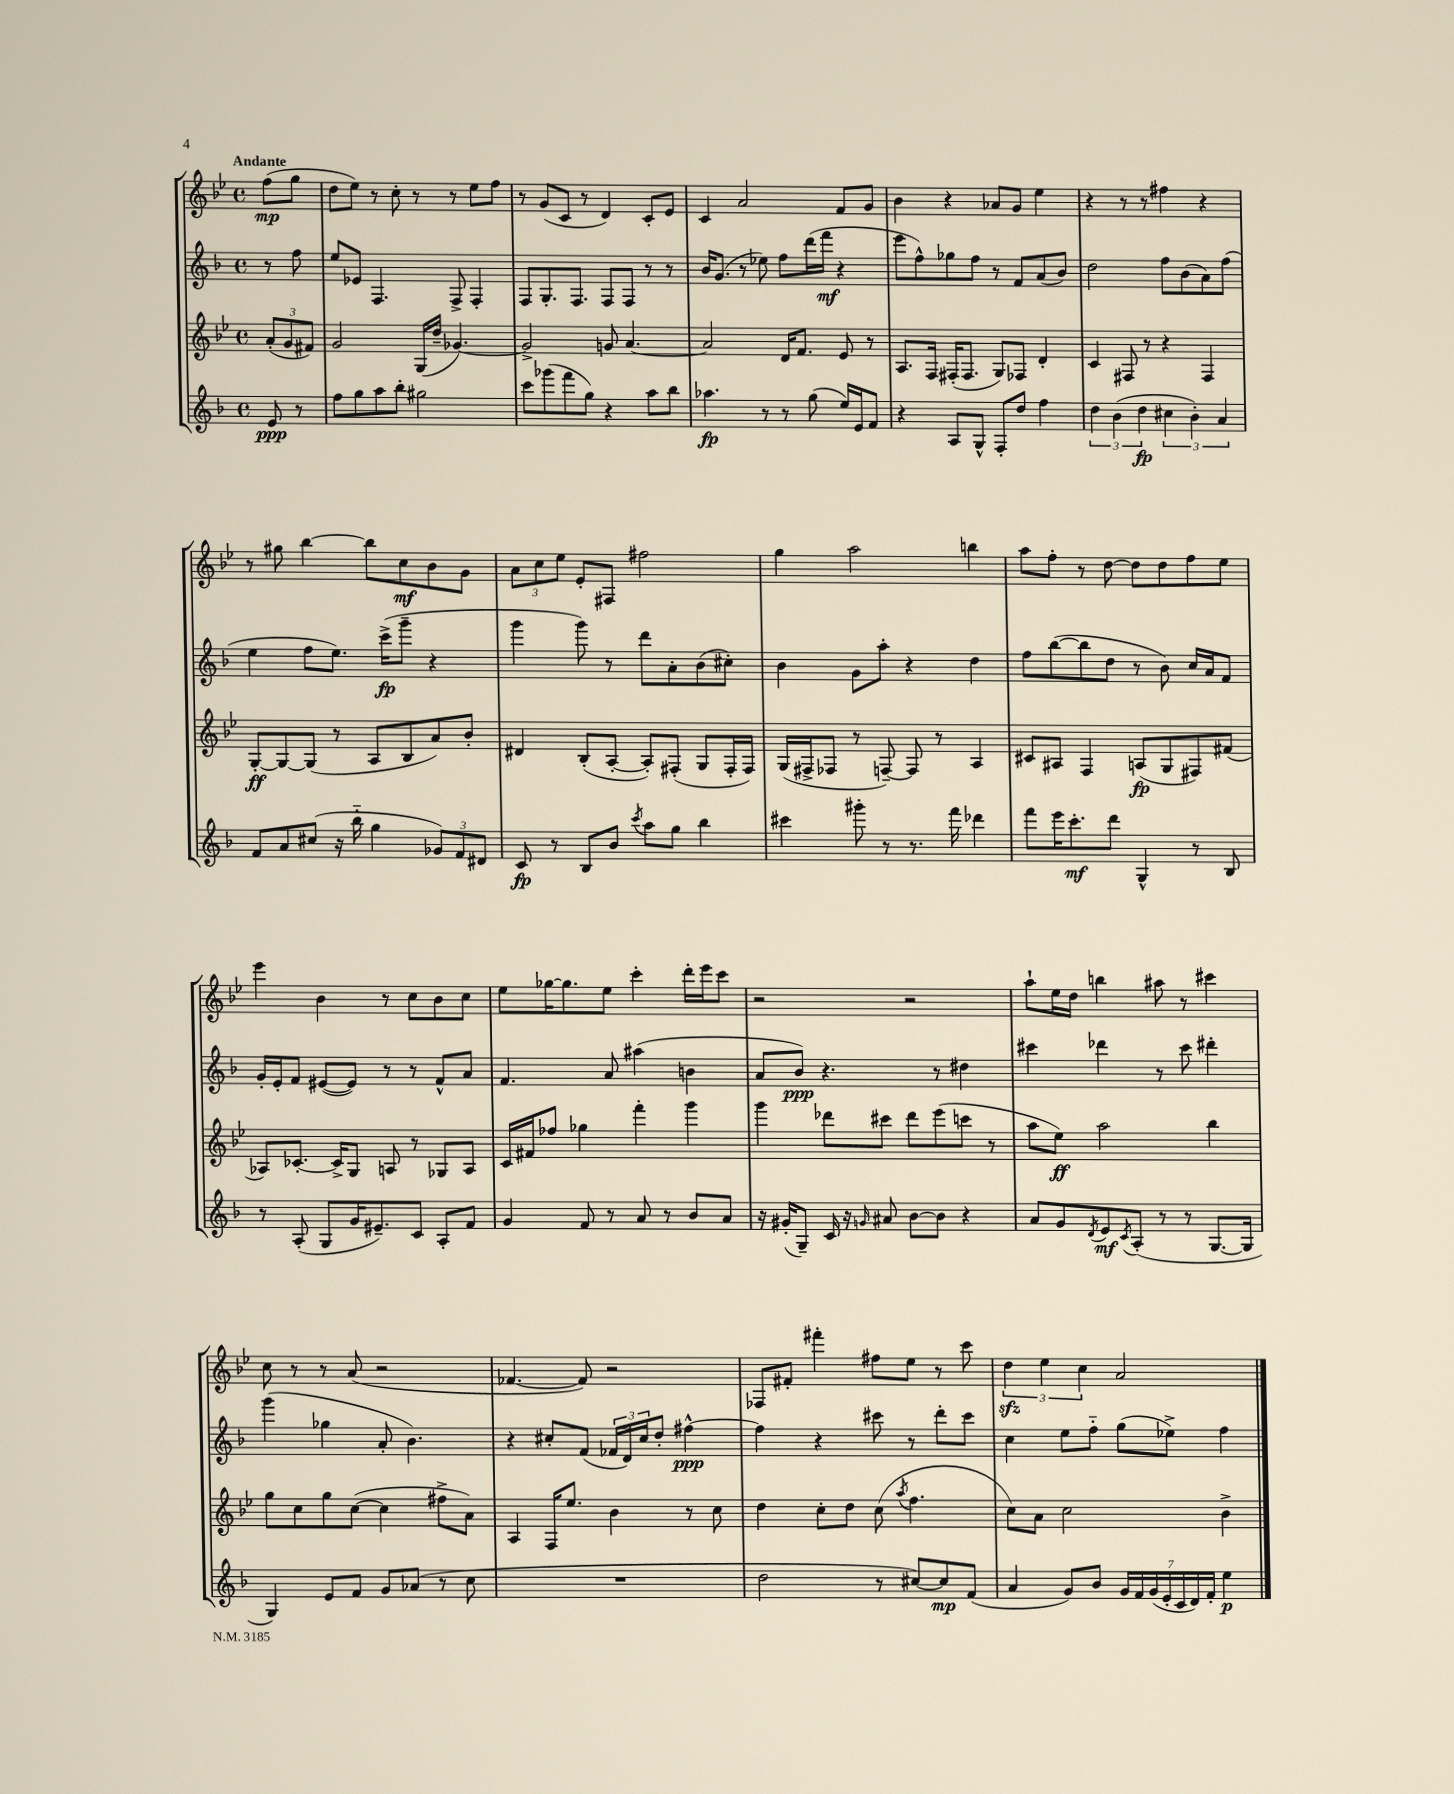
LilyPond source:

<<
\new StaffGroup <<
\new Staff = "s0" {
    \clef treble \key bes \major \defaultTimeSignature \time 4/4 \partial 4 \tempo "Andante"
    f''8\mp( g''8 |
    d''8 ees''8) r8 c''8-. r8 r8 ees''8 f''8 |
    r8 g'8( c'8 r8 d'4) c'8-. ees'8 |
    c'4 a'2 f'8 g'8 |
    bes'4 r4 aes'8 g'8 ees''4 |
    r4 r8 r8 fis''4 r4 |
    r8 gis''8 bes''4~ bes''8 c''8\mf bes'8 g'8 |
    \tuplet 3/2 { a'8 c''8 ees''8 } ees'8-. fis8 fis''2 |
    g''4 a''2 b''4 |
    a''8 f''8-. r8 d''8~ d''8 d''8 f''8 ees''8 |
    ees'''4 bes'4 r8 c''8 bes'8 c''8 |
    ees''8 ges''16~ ges''8. ees''8 c'''4-. d'''16-. ees'''16 c'''8 |
    r2 r2 |
    a''8-! ees''16 d''16 b''4 ais''8 r8 cis'''4 |
    c''8 r8 r8 a'8( r2 |
    fes'4.~ fes'8) r2 |
    fes8 fis'8-. fis'''4-. fis''8 ees''8 r8 c'''8 |
    \tuplet 3/2 { d''4\sfz ees''4 c''4 } a'2 \bar "|." |
}
\new Staff = "s1" {
    \clef treble \key f \major \defaultTimeSignature \time 4/4 \partial 4
    r8 f''8 |
    e''8 ees'8 f4. f8-> f4-. |
    f8 g8.-. f8. f8 f8 r8 r8 |
    bes'16 g'8.( r8 ees''8) f''8 d'''16( f'''16\mf r4 |
    e'''8 f''8-^) ges''8 f''8 r8 f'8 a'8( bes'8) |
    d''2 f''8 bes'8( a'8) f''8( |
    e''4 f''8 e''8.) c'''16->\fp( g'''8-- r4 |
    g'''4 g'''8) r8 d'''8 a'8-. bes'8( cis''8-.) |
    bes'4 g'8 a''8-. r4 d''4 |
    f''8 bes''8~( bes''8 d''8 r8 bes'8) c''16 a'16 f'8 |
    g'16-. e'16-. f'8 eis'8~( eis'8) r8 r8 f'8-^ a'8 |
    f'4. a'8 ais''4( b'4 |
    a'8 bes'8\ppp) r4. r8 dis''4 |
    cis'''4 des'''4 r8 cis'''8 dis'''4-. |
    g'''4( ges''4 a'8-. bes'4.) |
    r4 cis''8-. f'8( \tuplet 3/2 { fes'16 d'16) cis''16 } d''8-. fis''4~-^\ppp |
    fis''4 r4 cis'''8 r8 d'''8-. cis'''8 |
    c''4 e''8 f''8-_ g''8( ees''8->) f''4 \bar "|." |
}
\new Staff = "s2" {
    \clef treble \key bes \major \defaultTimeSignature \time 4/4 \partial 4
    \tuplet 3/2 { a'8-.( g'8 fis'8) } |
    g'2 g16( d''16-- ges'4.~) |
    ges'2-> g'8 a'4.~ |
    a'2 d'16 f'8. ees'8 r8 |
    a8. f16 fis16-.( fis8. g8) fes8 d'4-. |
    c'4 fis8 r8 r4 fis4 |
    g8~-.\ff g8~ g8( r8 a8 bes8 a'8) bes'8-. |
    dis'4 bes8-.( a8~-. a8-.) fis8-.( g8 fis16-. fis16) |
    g16( fis16-> fes8 r8 f8~--) f8 r8 a4 |
    cis'8 ais8 f4 a8\fp( g8 fis8) fis'8( |
    aes8) ces'8.~-. ces'16-> g8 a8 r8 ges8 a8 |
    c'16 fis'16 fes''8 ges''4 f'''4-. g'''4 |
    g'''4 des'''8 cis'''8 des'''8 ees'''8( c'''8 r8 |
    a''8 ees''8\ff) a''2 bes''4 |
    g''8 c''8 g''8 c''8~( c''4 fis''8-> a'8) |
    a4 f16 ees''8. bes'4 r8 c''8 |
    d''4 c''8-. d''8 c''8( \acciaccatura { a''8 } f''4. |
    c''8) a'8 c''2 bes'4-> \bar "|." |
}
\new Staff = "s3" {
    \clef treble \key f \major \defaultTimeSignature \time 4/4 \partial 4
    e'8\ppp r8 |
    f''8 g''8 a''8 bes''8-. gis''2 |
    c'''8 ges'''8( f'''8 g''8) r4 a''8 bes''8 |
    aes''4.\fp r8 r8 g''8( e''16) e'16 f'8 |
    r4 a8 g8-^ f8-. d''8 f''4 |
    \tuplet 3/2 { d''4 bes'4( d''4\fp } \tuplet 3/2 { cis''4 bes'4-.) a'4 } |
    f'8 a'8 cis''8( r16 bes''16-_ g''4 \tuplet 3/2 { ges'8) f'8 dis'8 } |
    c'8\fp r8 bes8 bes'8 \acciaccatura { c'''8 } a''8 g''8 bes''4 |
    cis'''4 gis'''8-. r8 r8. f'''16 des'''4 |
    f'''8 e'''16 c'''8.-.\mf d'''8 g4-^ r8 bes8 |
    r8 a8-.( g8 g'16 eis'8.--) c'8 a8-. f'8 |
    g'4 f'8 r8 a'8 r8 bes'8 a'8 |
    r16 gis'16-.( g8--) c'16 r16 \grace { g'16 } ais'8 bes'8~ bes'8 r4 |
    a'8 g'8 \acciaccatura { d'8 } e'8\mf \acciaccatura { c'8 } a8-.( r8 r8 g8.~ g16 |
    g4) e'8 f'8 g'8 aes'8( r8 c''8 |
    R1 |
    d''2 r8 cis''8~) cis''8\mp f'8( |
    a'4 g'8) bes'8 \tuplet 7/4 { g'16 f'16 g'16( e'16-. c'16 d'16) f'16-. } e''4\p \bar "|." |
}
>>
>>
\layout { \context { \Score \remove "Bar_number_engraver" } }
